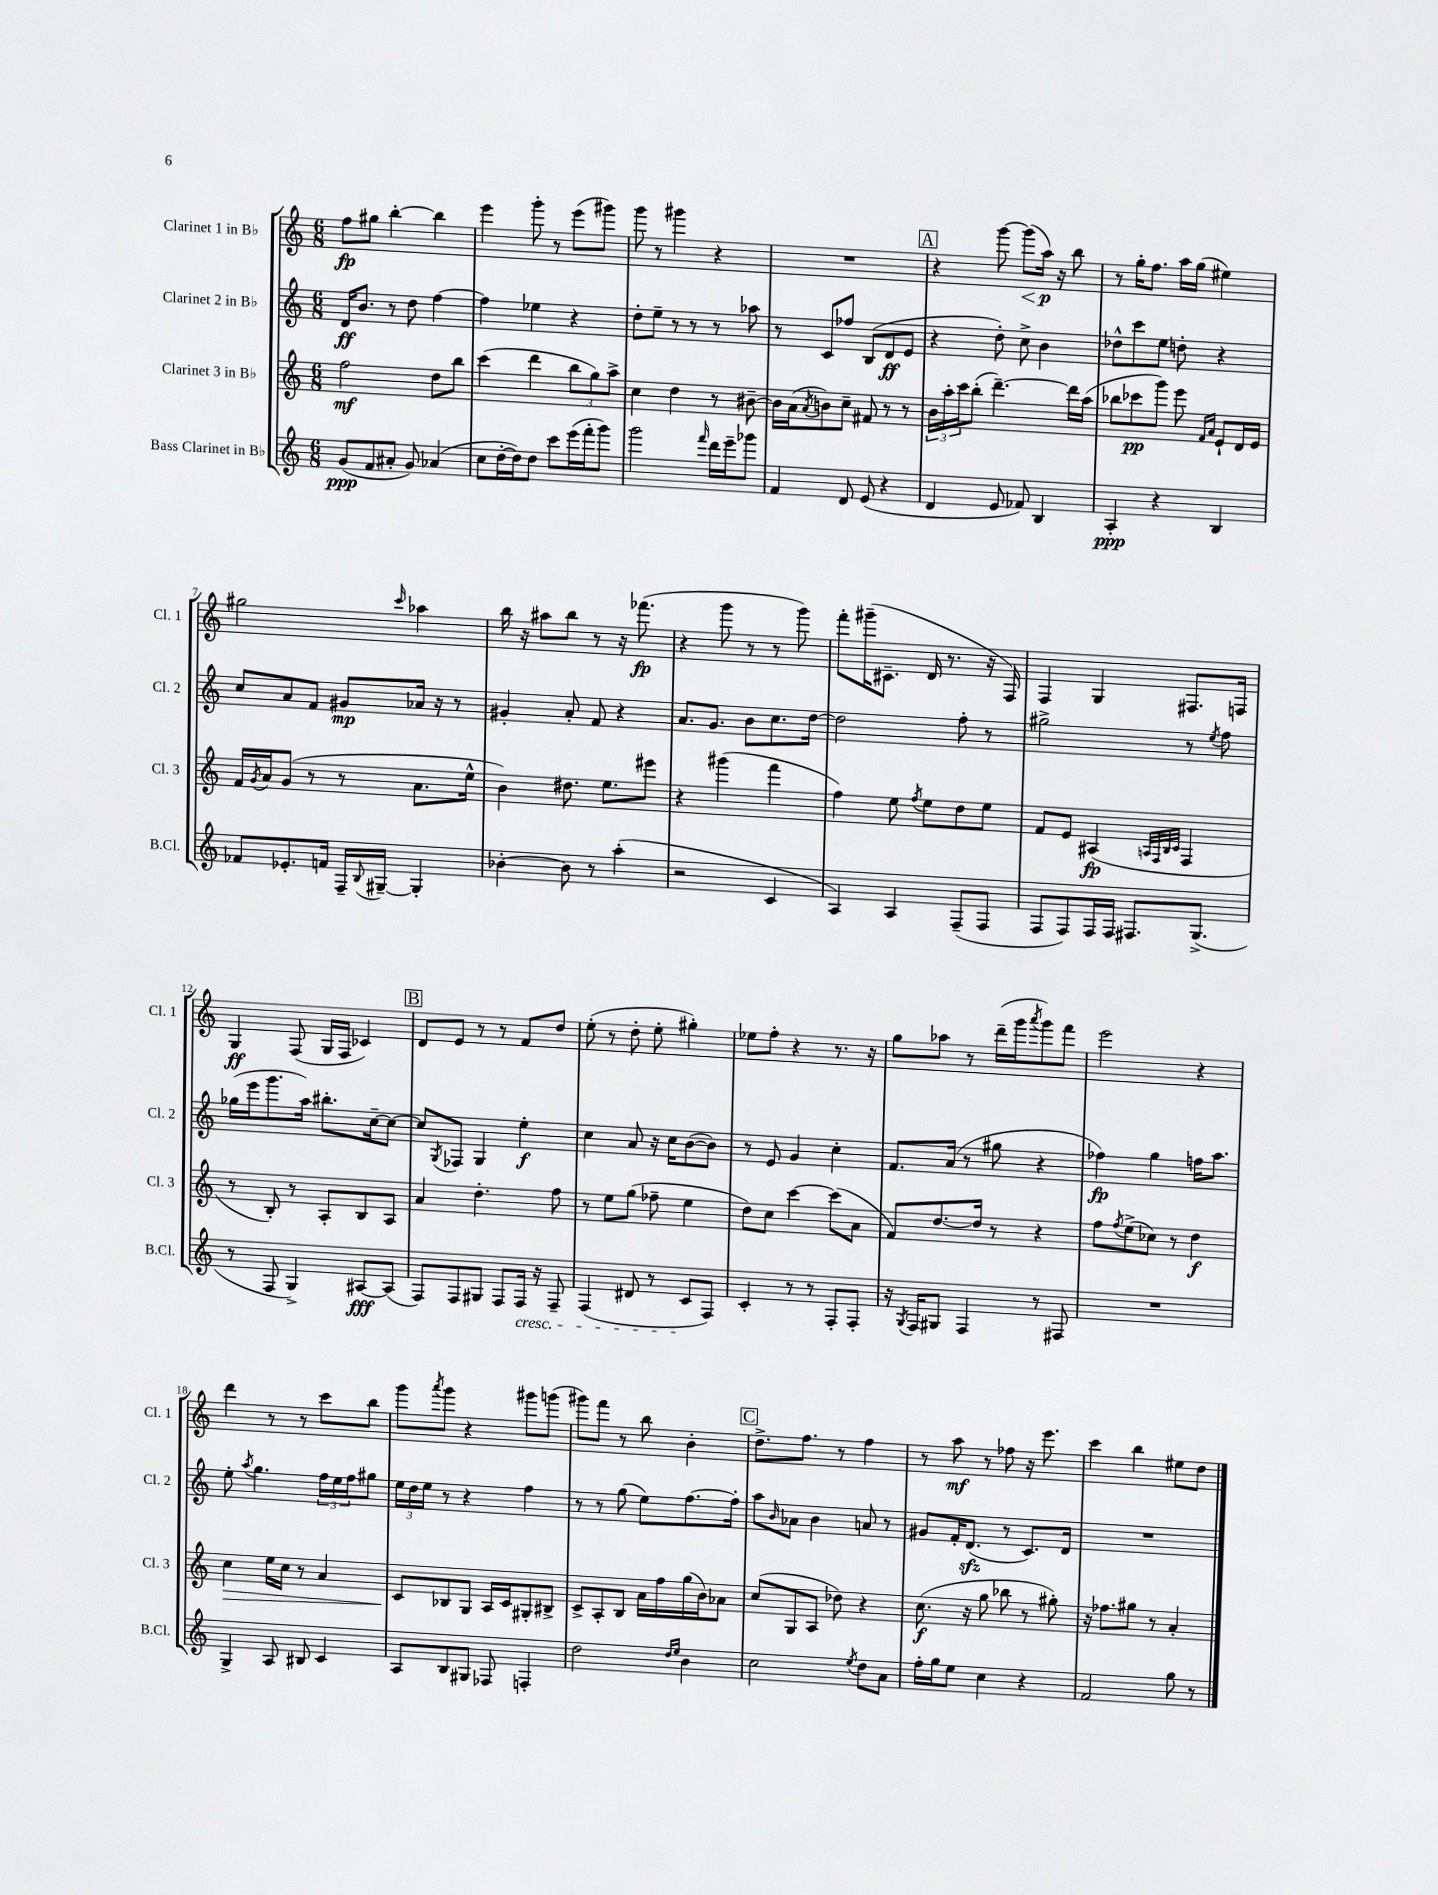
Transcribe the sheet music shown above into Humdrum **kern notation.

**kern	**kern	**kern	**kern
*staff4	*staff3	*staff2	*staff1
*clefG2	*clefG2	*clefG2	*clefG2
*k[]	*k[]	*k[]	*k[]
*M6/8	*M6/8	*M6/8	*M6/8
(8g	2ff	16d	8ff
.	.	8.b	.
8f	.	.	8gg#
8a#'	.	8r	[4bb'
8g)	.	8dd	.
(4a-	8dd	[4ff	4bb]
.	8bb	.	.
=	=	=	=
8cc	(4ccc	4ff]	4eee
[16dd'	.	.	.
16dd])	.	.	.
8dd	4ddd	4ee-	8ggg'
8ccc	.	.	8r
(16eee	12bb	4r	(8eee
16fff'	.	.	.
.	12gg)	.	.
8ggg)	.	.	8ggg#)
.	12aa^	.	.
=	=	=	=
2ggg	4cc	8dd'	8ggg
.	.	8ee~	8r
.	4dd	8r	4ggg#
.	.	8r	.
16qqfff	.	.	.
16ddd	8r	8r	4r
16eee~	.	.	.
8ggg-	[8b#~	8aa-	.
=	=	=	=
4f	16b#]	8r	2.r
.	(16a	.	.
.	8qa	.	.
.	8b)	8c	.
8d	8cc~	8ff-	.
(8e	8f#	(8B	.
4r	8r	8d	.
.	8r	8e	.
=	=	=	=
4d	24b	4r	4r
.	24aa'	.	.
.	24ccc	.	.
.	(8bb'	.	.
8e	[4.ddd~)	8dd')	[8ggg
8f-)	.	8cc^	(8ggg]
4B	.	4b	16aa)
.	.	.	16r
.	16ddd]	.	8bb
.	(16aa	.	.
=	=	=	=
4A'	8bb-	8dd-^^	8r
.	8ccc-	8ccc	16gg'
.	.	.	8.ff
4r	8ggg)	8ee	.
.	8eee	8dd'	16aa
.	.	.	(16gg
.	16qqf	.	.
.	16qqa	.	.
4B	8e`	4r	4ee#)
.	16d	.	.
.	16e	.	.
=	=	=	=
8f-	16f	8cc	2gg#
.	8qg	.	.
.	16a	.	.
8.e-'	(8g	8a	.
.	8r	8f	.
16f	.	.	.
16F~	8r	8g#	.
8qqB	.	.	.
[16G#~	.	.	.
.	.	.	16qqccc
4G#']	8.a	16a-	4aa-
.	.	16r	.
.	.	8r	.
.	16ee^^	.	.
=	=	=	=
[4b-'	4b)	4g#'	16bb
.	.	.	16r
.	.	.	8aa#
8b-]	8.dd#	8a'	8bb
8r	.	8f	8r
.	8.ee	.	.
(4aa'	.	4r	16r
.	.	.	(8.fff-
.	8eee#	.	.
=	=	=	=
2r	4r	8.a	4r
.	.	8.g	.
.	(4ggg#	.	8ggg
.	.	8b	8r
4c	4fff	8.cc	8r
.	.	.	8ggg)
.	.	[16dd	.
=	=	=	=
4A)	4ff)	2dd]	8fff'
.	.	.	(16ggg#~
.	.	.	8.c#~
4A	8ee	.	.
.	8qff	.	.
.	8ee	.	16d
.	.	.	8.r
(8F~	8dd	8ff'	.
8F	8ee	8r	16r
.	.	.	16F)
=	=	=	=
8F	8f	2gg#^	4F
8F)	8e	.	.
16F	(4A#	.	4G
16F	.	.	.
8.F#	.	.	.
.	32qqA	.	.
.	32qqF	.	.
.	32qqB	.	.
.	32qqc	.	.
.	4F	8r	8.F#
(8.G^	.	.	.
.	.	8qee	.
.	.	8ff	.
.	.	.	16F
=	=	=	=
8r	8r	(16gg-	4G
.	.	16eee	.
8F	8B')	8.ggg	.
4G^)	8r	.	(8F
.	.	16aa)	.
.	8A'	8.bb#'	16G
.	.	.	16F
[8A#	8B	.	4c-)
.	.	[16cc~	.
(8A#]	8A	8cc_	.
=	=	=	=
8F)	4a	8cc]	8d
.	.	8qG	.
8F	.	8F-	8e
8G#	4.dd'	4G	8r
8F	.	.	8r
16F	.	4ee'	8f
16r	.	.	.
8F~	8ff	.	8dd
=	=	=	=
(4F	8r	4cc	(8ee'
.	8ee	.	8r
8d#	(8gg	8a	8dd'
8r	8ff-~	16r	8ee'
.	.	16cc	.
8c	4ee	([8b	4gg#')
8F)	.	8b])	.
=	=	=	=
4c'	8dd)	8r	8ee-
.	8cc	8e	8ff'
8r	[4ccc	4g	4r
8r	.	.	.
8F'	(8ccc]	4cc'	8.r
8F'	8a	.	.
.	.	.	16r
=	=	=	=
16r	8f)	8.f	8gg
8qG	.	.	.
16F	.	.	.
8G#	[8.dd	.	8aa-
.	.	(16a	.
4F	.	8r	8r
.	16dd]	.	.
.	8r	8gg#	(16ddd~
.	.	.	16ggg
.	.	.	8qaaa
8r	4r	4r	8ggg)
8F#	.	.	8fff
=	=	=	=
2.r	8ff	4ff-)	2eee
.	8qff	.	.
.	(8ee^	.	.
.	8cc-)	4gg	.
.	8r	.	.
.	4dd	16ff	4r
.	.	8.aa	.
=	=	=	=
4G^	4cc	8ee'	4ddd
.	.	8qaa	.
.	.	4.gg	.
8A	16ee	.	8r
.	16cc	.	.
8B#	8r	.	8r
4c	4a	24ff	8ccc
.	.	24ee	.
.	.	24ff	.
.	.	8gg#	8bb
=	=	=	=
8A	8c	24ee	8ggg
.	.	24dd	.
.	.	24ee	.
.	.	.	8qaaa
8B	8B-	8r	8ggg
8G#	8G	4r	4r
8F-	16A	.	.
.	16c	.	.
4F'	8G#'	4ff	8ggg#
.	8B#^	.	(8ggg
=	=	=	=
2dd	8c^	8r	8ggg#)
.	8A'	8r	8fff
.	8B	(8gg	8r
.	16a	8ee)	8bb
.	16ff	.	.
16qqdd	.	.	.
16qqee	.	.	.
4b	(16gg	[8.ff	4b'
.	16b)	.	.
.	8a-	.	.
.	.	16ff']	.
=	=	=	=
2cc	(8cc	8aa	8.dd^
.	.	16qqb	.
.	8G	8a-	.
.	.	.	8.ff
.	8A	4b	.
.	8dd-)	.	8r
8qee	.	.	.
8dd	4r	8a	4ff
8a	.	8r	.
=	=	=	=
16ff'	(8.cc	8g#	8r
16gg	.	.	.
8ee	.	16f'	8aa
.	16r	(8.d	.
4cc	8gg	.	8r
.	8bb-	8r	8ff-
4r	8r	8.c)	16r
.	.	.	8.eee
.	8gg#')	.	.
.	.	16d	.
=	=	=	=
2f	16r	2.r	4ccc
.	8.ff-	.	.
.	8gg#	.	4bb
.	8r	.	.
8gg	4a'	.	8ee#
8r	.	.	8dd
==	==	==	==
*-	*-	*-	*-
